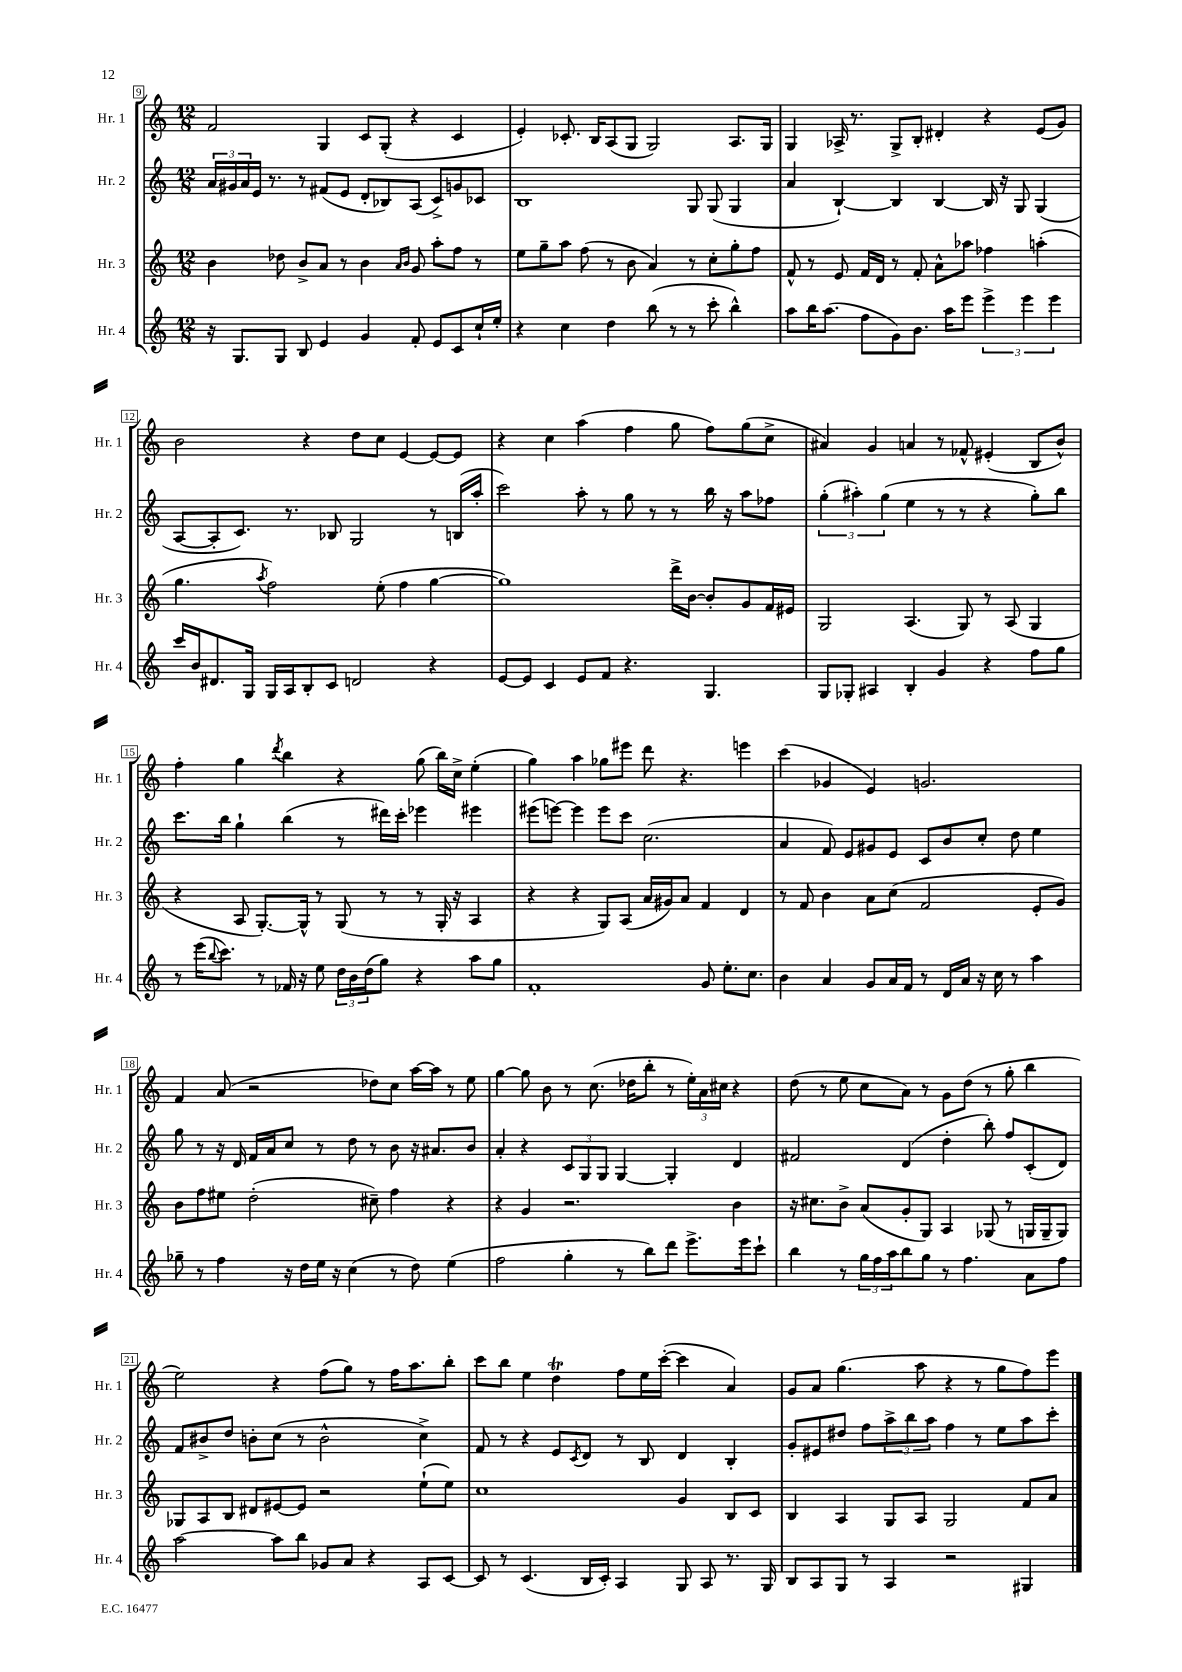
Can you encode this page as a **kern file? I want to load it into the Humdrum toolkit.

**kern	**kern	**kern	**kern
*part4	*part3	*part2	*part1
*staff4	*staff3	*staff2	*staff1
*I"Hr. 4	*I"Hr. 3	*I"Hr. 2	*I"Hr. 1
*I'Hr. 4	*I'Hr. 3	*I'Hr. 2	*I'Hr. 1
*clefG2	*clefG2	*clefG2	*clefG2
*k[]	*k[]	*k[]	*k[]
*M12/8	*M12/8	*M12/8	*M12/8
=9	=9	=9	=9
16r	4b\	24a/LL	2f/
.	.	24g#X/	.
8.G/L	.	.	.
.	.	24a/	.
.	.	16e/JJ	.
.	.	8.r	.
8G/J	8dd-X\	.	.
8B/	8b^/L	8r	.
4e/	8a/J	(8f#X/L	4G/
.	8r	8e/J	.
4g/	4b\	8d'/L	8c/L
.	.	8B-X/)	(8G'/J
.	16qqa/LL	.	.
.	16qqb/JJ	.	.
8f'/	8g/	(8A/J	4r
8e/L	8aa'\L	8c^/L)	.
8c/	8ff\J	8gn/	4c/
16cc`/L	8r	8c-X/J	.
16ee'/JJ	.	.	.
=10	=10	=10	=10
4r	8ee\L	1B	4e'/)
.	8gg~\	.	.
4cc\	8aa\J	.	8.c-X'/
.	(8ff\	.	.
.	.	.	16B/KL
4dd\	8r	.	(8A/
.	8b\	.	8G/J
(8bb\	4a/)	.	2G/)
8r	.	.	.
8r	8r	8G/	.
8ccc'\	8cc'\L	(8G/	.
4bb^^\)	8gg'\	4G/	8.A/L
.	8ff\J	.	.
.	.	.	16G/Jk
=11	=11	=11	=11
8aa\L	8f^^/	4a/	4G/
16bb\K	8r	.	.
(8.aa\J	.	.	.
.	8e/	[4B`/)	16A-X^/
.	.	.	8.r
8ff\L	16f/LL	.	.
.	16d/JJ	.	.
8g\)	8r	4B/]	8G^/L
8.b\J	8f'/	.	8B'/J
.	8a^^\L	[4B/	4d#X'/
16aa\KL	.	.	.
8eee\J	8aa-X\J	.	.
6eee^\	4ff-X\	16B/]	4r
.	.	16r	.
.	.	8G/	.
6eee\	.	.	.
.	(4aan'\	(4G/	(8e/L
6eee\	.	.	.
.	.	.	8g/J)
!!LO:LB:g=z
=12	=12	=12	=12
16ccc/LL	4.gg\	[8A/L	2b\
16b/J	.	.	.
8.d#X/	.	8A'/]	.
.	.	8.c/J)	.
16G/Jk	.	.	.
.	8qaa/	.	.
16G/LL	2ff\)	.	.
16A/J	.	8.r	.
8B'/	.	.	4r
8c/J	.	8B-X/	.
2dn/	.	2G/	8dd\L
.	(8ee'\	.	8cc\J
.	4ff\	.	[4e/
4r	[4gg\	8r	8e/L_
.	.	(16Bn/LL	8e/J]
.	.	16aa'/JJ	.
=13	=13	=13	=13
[8e/L	1gg])	2ccc\)	4r
8e/J]	.	.	.
4c/	.	.	4cc\
8e/L	.	8aa'\	(4aa\
8f/J	.	8r	.
4.r	.	8gg\	4ff\
.	.	8r	.
.	16ddd^\LL	8r	8gg\
.	[16b\JJ	.	.
4.G/	8b'/L]	16bb\	8ff\L)
.	.	16r	.
.	8g/	8aa\L	(8gg\
.	16f/L	8ff-X\J	8cc^\J
.	16e#X/JJ	.	.
=14	=14	=14	=14
8G/L	2G/	(6gg'\	4a#X/)
8G-X'/J	.	.	.
.	.	6aa#X'\)	.
4A#X/	.	.	4g/
.	.	(6gg\	.
4B'/	(4.A/	4ee\	4an/
4g/	.	8r	8r
.	8G/)	8r	8f-X^^/
4r	8r	4r	(4e#X'/
.	(8A/	.	.
8ff\L	4G/	8gg'\L)	8B/L
8gg\J	.	8bb\J	8b^^/J)
!!LO:LB:g=z
=15	=15	=15	=15
8r	4r	8.ccc\L	4ff'\
(16eee\KL	.	.	.
8qqbb/	.	.	.
8.ccc\J)	.	16bb\Jk	.
.	8A/	4gg`\	4gg\
8r	[8.G'/L)	.	.
.	.	.	8qddd/
16f-X/	.	(4bb\	4bb\
16r	16G^^/Jk]	.	.
8ee\	8r	.	.
24dd\LL	(8G/	8r	4r
24b\	.	.	.
(24dd\J	.	.	.
8gg\J)	8r	16ddd#X\LL)	.
.	.	16ccc'\JJ	.
4r	8r	4eee-X\	(8gg\
.	16G'/	.	16bb\LL)
.	16r	.	16cc^\JJ
8aa\L	4A/	4eee#X\	(4ee'\
8gg\J	.	.	.
=16	=16	=16	=16
1f'	4r	(8eee#X\L	4gg\)
.	.	[8eeen\J)	.
.	4r	4eee\]	4aa\
.	8G/L)	8eee\L	8gg-X\L
.	(8A/J	8ccc\J	8eee#X\J
.	16a/LL	(2.cc\	8ddd\
.	16g#X/J)	.	.
.	8a/J	.	4.r
8g/	4f/	.	.
8.ee'\L	.	.	.
.	4d/	.	4eeen\
8.cc\J	.	.	.
=17	=17	=17	=17
4b\	8r	4a/	(4ccc\
.	8f/	.	.
4a/	4b\	8f/)	4g-X/
.	.	8e/L	.
8g/L	8a\L	8g#X/	4e/)
16a/L	(8cc\J	8e/J	.
16f/JJ	.	.	.
8r	2f/	8c/L	2.gn/
16d/LL	.	8b/	.
16a/JJ	.	.	.
16r	.	8cc'/J	.
16cc\	.	.	.
8r	.	8dd\	.
4aa\	8e'/L	4ee\	.
.	8g/J)	.	.
!!LO:LB:g=z
=18	=18	=18	=18
8gg-X~\	8b\L	8gg\	4f/
8r	8ff\	8r	.
4ff\	8ee#X\J	16r	(8a/
.	.	16d/	.
.	(2dd'\	16f/LL	2r
.	.	16a/J	.
16r	.	8cc/J	.
16dd\LL	.	.	.
16ee\JJ	.	8r	.
16r	.	.	.
(4cc\	.	8dd\	.
.	8cc#X~\)	8r	8dd-X\L)
8r	4ff\	8b\	8cc\J
8dd\)	.	16r	[16aa\LL
.	.	8.a#X/L	16aa\JJ]
(4ee\	4r	.	8r
.	.	8b/J	8ee\
=19	=19	=19	=19
2ff\	4r	4a'/	[4gg\
.	4g/	4r	8gg\]
.	.	.	8b\
4gg'\	2.r	12c/L	8r
.	.	12G/	.
.	.	.	(8.cc\
.	.	12G/J	.
8r	.	[4G/	.
.	.	.	16dd-X\KL
8bb\L)	.	.	8bb'\J
8ddd\J	.	4G'/]	8r
8.eee^\L	.	.	24ee'\LL)
.	.	.	24a\
.	.	.	24cc#X\JJ
.	4b\	4d/	4r
16eee\k	.	.	.
8ccc`\J	.	.	.
=20	=20	=20	=20
4bb\	16r	2f#X/	(8dd\
.	8.cc#X\L	.	.
.	.	.	8r
8r	8b^\J	.	8ee\
24gg\LL	(8a/L	.	8cc\L
24ff\	.	.	.
24aa\J	.	.	.
8bb\	8g'/	(4d/	8a\J)
8gg\J	8G/J)	.	8r
8r	4A/	4dd'\	8g\L
4.ff\	.	.	(8dd\J
.	(8G-X/	8bb'\)	8r
.	8r	8ff/L	8gg'\
8a\L	16Gn/LL	(8c'/	4bb\
.	16G~/J	.	.
8ff\J	8G/J)	8d/J)	.
!!LO:LB:g=z
=21	=21	=21	=21
[2aa\	8G-X/L	8f/L	2ee\)
.	8A/	8b#X^/	.
.	8B/J	8dd/J	.
.	8d#X/L	8bn'\L	.
8aa\L]	[8e#X/	(8cc\J	4r
8bb\J	8e#/J]	8r	.
8g-X/L	2r	2b^^\	(8ff\L
8a/J	.	.	8gg\J)
4r	.	.	8r
.	.	.	16ff\KL
.	.	.	8.aa\
8A/L	(8ee`\L	4cc^\)	.
[8c/J	8ee\J)	.	8bb'\J
=22	=22	=22	=22
8c/]	1cc	8f/	8ccc\L
8r	.	8r	8bb\J
(4.c/	.	4r	4ee\
.	.	8e/L	4ddT\
.	.	8qc/	.
16B/LL	.	8d/J	.
16c'/JJ)	.	.	.
4A/	.	8r	8ff\L
.	.	8B/	16ee\L
.	.	.	([16ccc'\JJ
8G/	4g/	4d/	4ccc\]
8A/	.	.	.
8.r	8B/L	4B'/	4a/)
.	8c/J	.	.
16G/	.	.	.
=23	=23	=23	=23
8B/L	4B/	8g'/L	8g/L
8A/	.	8e#X/	8a/J
8G/J	4A/	8dd#X/J	(4.gg\
8r	.	8ff\L	.
4A/	8G/L	12aa^\	.
.	.	12bb\	.
.	8A/J	.	8aa\
.	.	12aa\J	.
2r	2G/	4ff\	4r
.	.	8r	8r
.	.	8ee\L	8gg\L
4G#X/	8f/L	8aa\	8ff\)
.	8a/J	8ccc'\J	8eee\J
==	==	==	==
*-	*-	*-	*-
